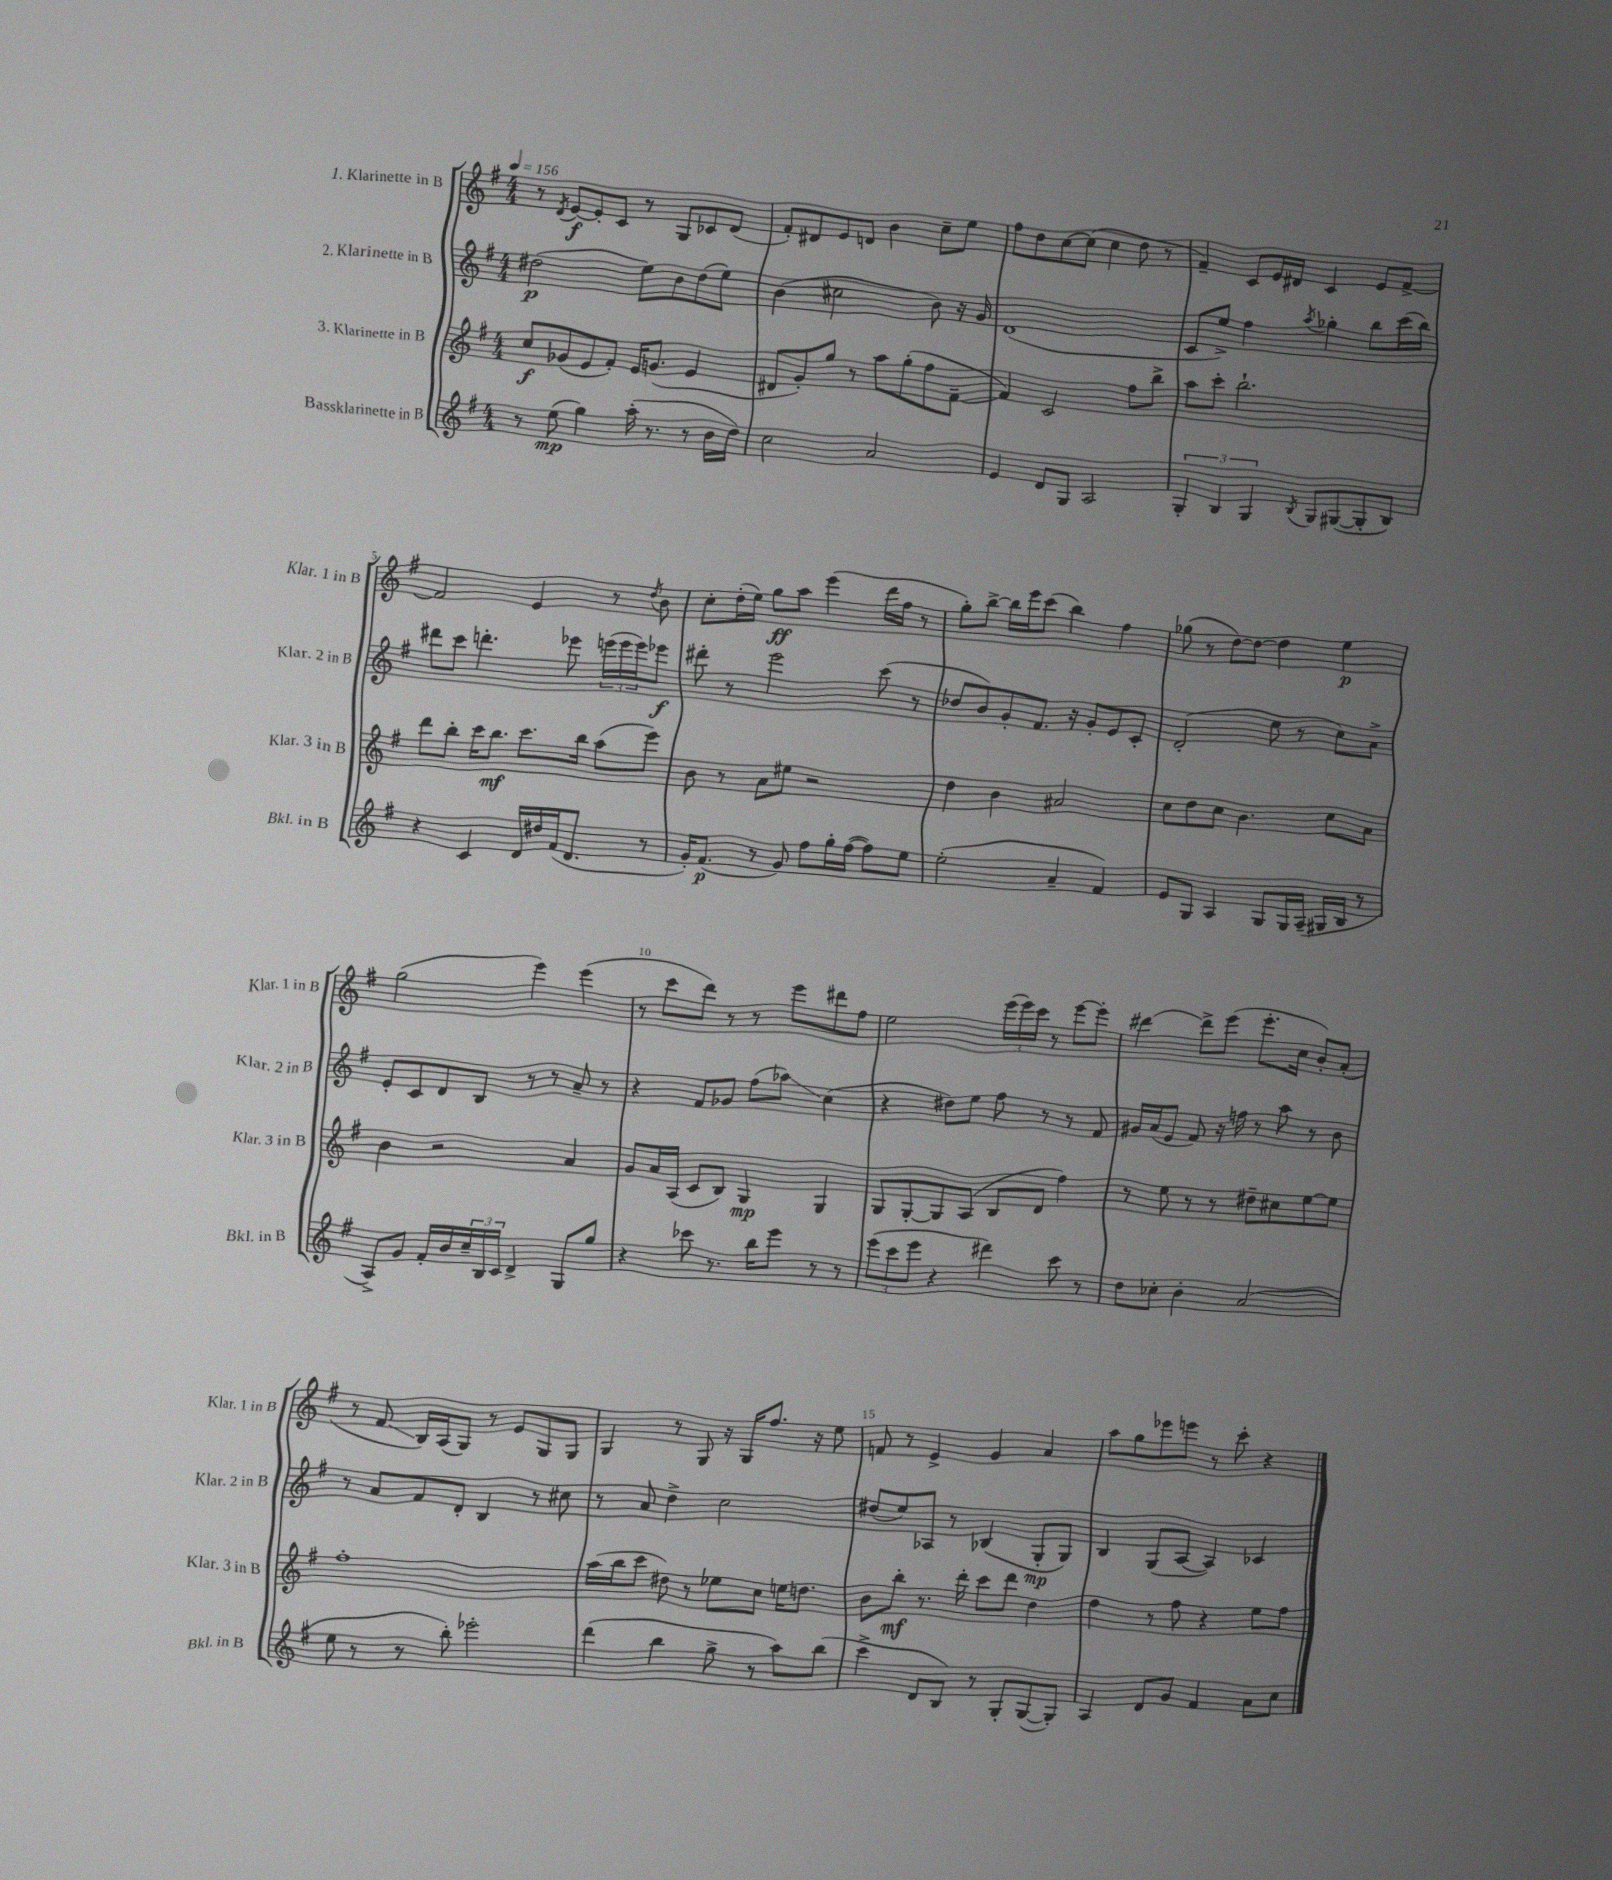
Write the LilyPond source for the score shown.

<<
\new StaffGroup <<
\new Staff = "s0" \with { instrumentName = "1. Klarinette in B" shortInstrumentName = "Klar. 1 in B" } {
    \clef treble \key g \major \numericTimeSignature \time 4/4 \tempo 4 = 156
    r8 \acciaccatura { d'8 } e'8~\f e'8-. c'8 r8 g8 ces'8 d'8( |
    fis'8-.) dis'8 e'8 d'8 b'4 c''8-- e''8 |
    fis''8 d''8 c''8~ c''8( c''4 d''8 r8 |
    fis'4--) c'8 e'16 dis'16 c'4 e'8 fis'8~-> |
    fis'2 e'4 r8 \acciaccatura { d''8 } b'8 |
    c''8-. d''16-.( e''16) g''8\ff a''8 e'''4( d'''16 fis''16 r8 |
    g''8-.) b''8~-> b''16 e'''16 c'''8( b''4) fis''4 |
    ges''8( r8 d''8~) d''8~ d''4 e''4\p |
    g''2( e'''4) e'''4( |
    r8 c'''8 d'''8) r8 r8 e'''8 dis'''8 fis''8 |
    e''2 \tuplet 3/2 { e'''16( e'''16) c'''16 } r8 e'''8~ e'''8-. |
    dis'''4~ dis'''8-> e'''8( e'''8.-. c''16 b'8-.) a'8-.( |
    r8 fis'8\glissando b16) a16( g8) r8 e'8 g8 g8 |
    g4 r8 g8 r16 g16 fis''8. r16 e''8 |
    f'8 r8 e'4-> g'4 a'4 |
    a''8 g''8 ees'''8 e'''8 r8 c'''8-. r4 \bar "|." |
}
\new Staff = "s1" \with { instrumentName = "2. Klarinette in B" shortInstrumentName = "Klar. 2 in B" } {
    \clef treble \key g \major \numericTimeSignature \time 4/4
    dis''2\p( e''8) b'8 dis''8( e''8) |
    b'4( cis''2 b'8) r16 g'16 |
    d'1( |
    c'8 e''8->) fis''4 \acciaccatura { a''8 } ges''4-. b''8 c'''16( b''16) |
    dis'''8 c'''8 d'''4.-. ees'''8 \tuplet 3/2 { e'''16( e'''16 e'''16) } ees'''8\f |
    dis'''8-. r8 e'''2 c'''8( r8 |
    des''8 b'8) g'8-. fis'8. r16 g'8-. e'8 c'8-. |
    d'2-.( e''8 r8 c''8) a'8-> |
    e'8-. c'8 d'8 b8 r8 r8 a'8-- r8 |
    r4 fis'8 ges'8 fis''8( aes''8\glissando) c''4( |
    r4 dis''8) e''8 fis''8 r8 r8 fis'8 |
    gis'16 a'16( e'8 fis'8) r16 f''16 r8 a''8 r8 b'8 |
    r8 a'8 fis'8 d'8-. b4 r8 cis''8 |
    r8 a'8 d''4-> c''2 |
    dis''8( e''8) aes8 r8 bes4( g8-.\mp g8) |
    b4 g8( a8~ a4) ces'4 \bar "|." |
}
\new Staff = "s2" \with { instrumentName = "3. Klarinette in B" shortInstrumentName = "Klar. 3 in B" } {
    \clef treble \key g \major \numericTimeSignature \time 4/4
    c''8\f ges'8( e'8 fis'8-.) e'16 g'8.( e'4 |
    dis'8 g'8-.) g''8 r8 a''8 g''8-.( fis''8 fis'8~-- |
    fis'4) c'2 fis''8 b''8-> |
    a''8 c'''8-. b''2.-! |
    d'''8 b''8-. c'''16 b''8.\mf c'''8. b''16 a''8( e'''8) |
    b'8 r8 a'8 eis''8 r2 |
    d''4 b'4 ais'2 |
    c''8 d''8 c''8 b'4. c''8 a'8 |
    b'4 r2 a'4 |
    g'8 a'16 a16( c'8 b8) g4\mp g4 |
    g8 g8~-. g8 a8( b8 d'8 fis''4) |
    r8 e''8 r8 r8 dis''8-- cis''8 e''8~ e''8 |
    fis''1-. |
    a''16( b''16 c'''8 dis''8) r8 ees''8 c''8 e''16 d''8. |
    b'8 b''8-.\mf r8. d'''16-. c'''8 d'''8 d''4 |
    d''4 r8 fis''8 r4 e''8 fis''8 \bar "|." |
}
\new Staff = "s3" \with { instrumentName = "Bassklarinette in B" shortInstrumentName = "Bkl. in B" } {
    \clef treble \key g \major \numericTimeSignature \time 4/4
    r8 e''8\mp( g''4) a''16-.( r8. r8 b'16 d''16) |
    c''2 a'2 |
    e'4 d'8 g8 a2 |
    \tuplet 3/2 { g4-. b4 g4 } \acciaccatura { b8 } g8 gis8~( gis8-. b8) |
    r4 c'4 d'16 dis''16 fis'16( d'8. r8 |
    g'16-.) fis'8.\p( r8 g'8) fis''8 g''16-. fis''16~( fis''8) e''8 |
    e''2-.( a'4-- fis'4) |
    e'8 g8 a4 g8 g16 a16--( gis16 b16 r8 |
    a8->) g'8 fis'16-. b'16 \tuplet 3/2 { c''16-- b16 c'16 } d'4-> g8 g''8 |
    r4 ces'''8 r8. b''16 e'''8 r8 r8 |
    \tuplet 3/2 { e'''8( c'''8 e'''8 } r4 dis'''4) c'''8 r8 |
    d''8 ces''8-. b'4-. a'2( |
    e''8 r8 r8 b''8-.) ees'''2-. |
    d'''4( b''4 g''8-> r8 a''8) b''8( |
    c'''4-> d'8 b8) r8 g8-. g8~( g8-.) |
    a4 d'8 g'8 fis'4 a'8 c''8 \bar "|." |
}
>>
>>
\layout { \context { \Score \override BarNumber.break-visibility = ##(#f #t #t) barNumberVisibility = #(every-nth-bar-number-visible 5) } }
